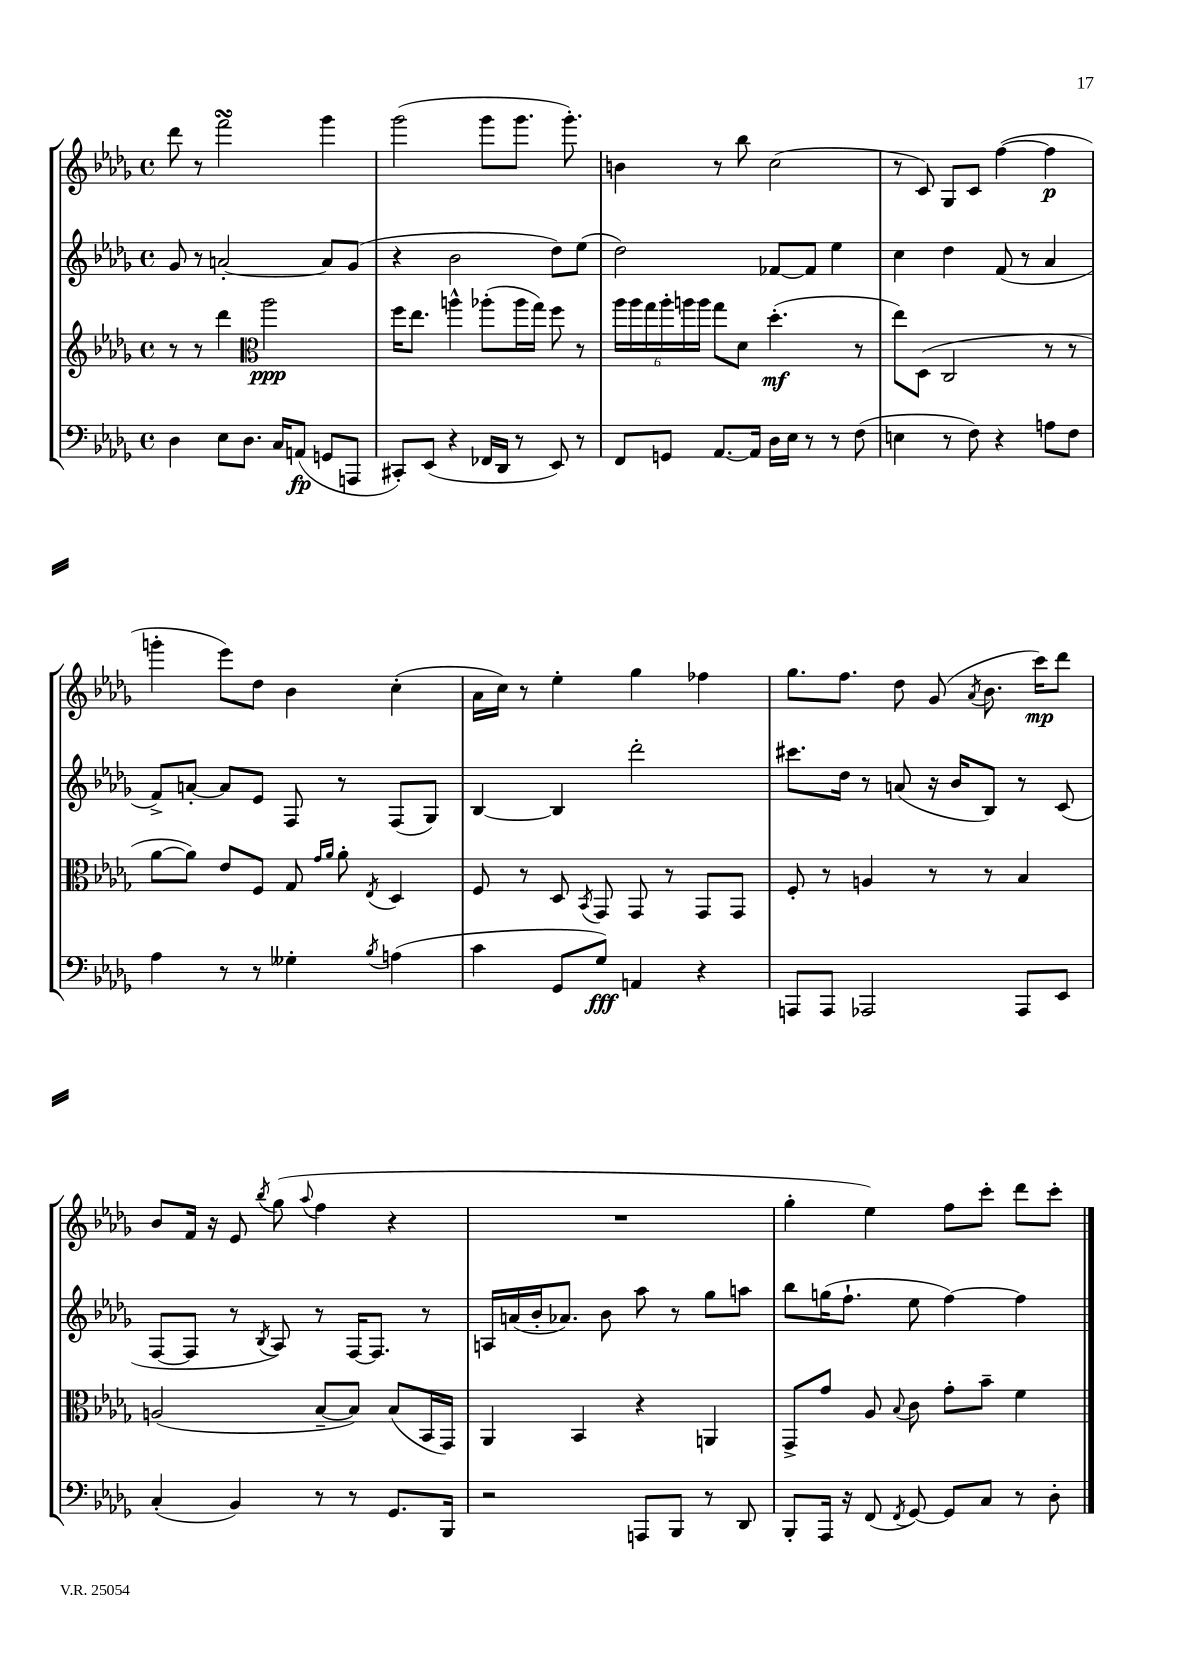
<<
\new StaffGroup <<
\new Staff = "s0" {
    \clef treble \key des \major \defaultTimeSignature \time 4/4
    \autoBeamOff des'''8 r8 f'''2\turn ges'''4 |
    ges'''2( ges'''8[ ges'''8.] ges'''8.-.) |
    b'4 r8 bes''8 c''2( |
    r8 c'8) ges8[ c'8] f''4~( f''4\p |
    g'''4-. ees'''8[) des''8] bes'4 c''4-.( |
    aes'16[ c''16]) r8 ees''4-. ges''4 fes''4 |
    ges''8.[ f''8.] des''8 ges'8( \acciaccatura { aes'8 } bes'8. c'''16[\mp) des'''8] |
    bes'8[ f'16] r16 ees'8 \acciaccatura { bes''8 } ges''8( \appoggiatura { aes''8 } f''4 r4 |
    R1 |
    ges''4-. ees''4) f''8[ c'''8]-. des'''8[ c'''8]-. \bar "|." |
}
\new Staff = "s1" {
    \clef treble \key des \major \defaultTimeSignature \time 4/4
    \autoBeamOff ges'8 r8 a'2~-. a'8[ ges'8]( |
    r4 bes'2 des''8[) ees''8]( |
    des''2) fes'8[~ fes'8] ees''4 |
    c''4 des''4 f'8( r8 aes'4 |
    f'8[->) a'8]~-. a'8[ ees'8] f8 r8 f8[( ges8]) |
    bes4~ bes4 des'''2-. |
    cis'''8.[ des''16] r8 a'8( r16 bes'16[ bes8]) r8 c'8( |
    f8[~ f8] r8 \acciaccatura { bes8 } aes8) r8 f16[~ f8.] r8 |
    a16[ a'16( bes'16-. aes'8.]) bes'8 aes''8 r8 ges''8[ a''8] |
    bes''8[ g''16( f''8.]-! ees''8 f''4~) f''4 \bar "|." |
}
\new Staff = "s2" {
    \clef treble \key des \major \defaultTimeSignature \time 4/4
    \autoBeamOff r8 r8 des'''4 \clef alto aes''2\ppp |
    f''16[ ees''8.] a''4-^ aes''8[-.( aes''16 ges''16]) f''8 r8 |
    \tuplet 6/4 { aes''16[ aes''16 ges''16 aes''16-. a''16 a''16] } ges''8[ des'8] des''4.-.\mf( r8 |
    ees''8[) des8]( c2 r8 r8 |
    aes'8[~ aes'8]) ees'8[ f8] ges8 \grace { ges'16[ aes'16] } aes'8-. \acciaccatura { ees8 } des4 |
    f8 r8 des8 \acciaccatura { bes,8 } ges,8 ges,8 r8 ges,8[ ges,8] |
    f8-. r8 a4 r8 r8 bes4 |
    a2( bes8[~-- bes8]) bes8[( bes,16 ges,16]) |
    aes,4 bes,4 r4 a,4 |
    ges,8[-> ges'8] aes8 \appoggiatura { bes8 } c'8 ges'8[-. bes'8]-- f'4 \bar "|." |
}
\new Staff = "s3" {
    \clef bass \key des \major \defaultTimeSignature \time 4/4
    \autoBeamOff des4 ees8[ des8.] c16[ a,8]\fp( g,8[ a,,8] |
    cis,8[-.) ees,8]( r4 fes,16[ des,16] r8 ees,8) r8 |
    f,8[ g,8] aes,8.[~ aes,16] des16[ ees16] r8 r8 f8( |
    e4 r8 f8) r4 a8[ f8] |
    aes4 r8 r8 geses4-. \acciaccatura { bes8 } a4( |
    c'4 ges,8[ ges8]\fff) a,4 r4 |
    a,,8[ a,,8] aes,,2 aes,,8[ ees,8] |
    c4-.( bes,4) r8 r8 ges,8.[ bes,,16] |
    r2 a,,8[ bes,,8] r8 des,8 |
    bes,,8[-. aes,,16] r16 f,8( \acciaccatura { f,8 } ges,8~) ges,8[ c8] r8 des8-. \bar "|." |
}
>>
>>
\layout { \context { \Score \remove "Bar_number_engraver" } }
